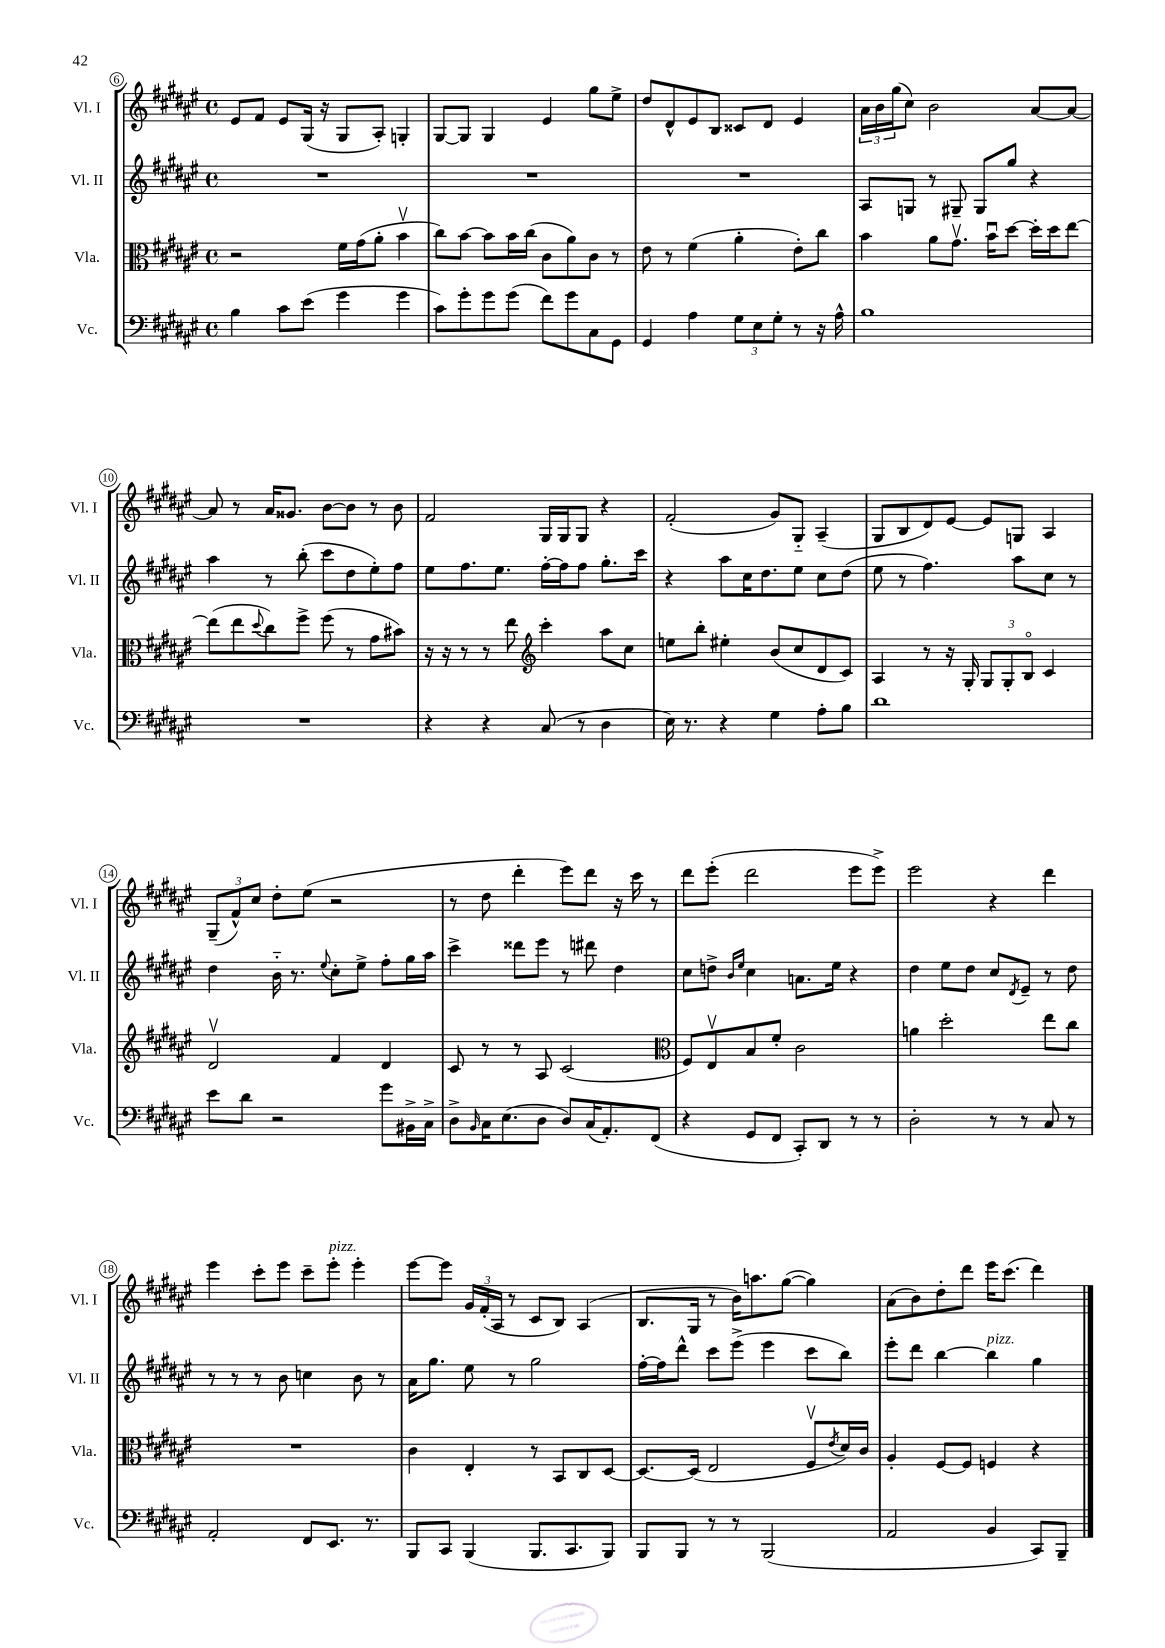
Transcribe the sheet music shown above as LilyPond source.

<<
\new StaffGroup <<
\new Staff = "s0" \with { instrumentName = "Vl. I" shortInstrumentName = "Vl. I" } {
    \clef treble \key fis \major \defaultTimeSignature \time 4/4
    eis'8 fis'8 eis'8 gis16( r16 gis8 ais8-.) g4-. |
    gis8~ gis8 gis4 eis'4 gis''8 eis''8-> |
    dis''8 dis'8-^ eis'8 b8 cisis'8 dis'8 eis'4 |
    \tuplet 3/2 { ais'16 b'16 gis''16( } cis''8) b'2 ais'8~ ais'8~ |
    ais'8 r8 ais'16 gisis'8. b'8~ b'8 r8 b'8 |
    fis'2 gis16 gis16 gis8 r4 |
    fis'2-.( gis'8) gis8-_ ais4--( |
    gis8 b8 dis'8) eis'8~ eis'8 g8 ais4 |
    \tuplet 3/2 { gis8--( fis'8-^) cis''8 } dis''8-. eis''8( r2 |
    r8 dis''8 dis'''4-. eis'''8) dis'''8 r16 cis'''16 r8 |
    dis'''8 eis'''8-.( dis'''2 eis'''8 eis'''8->) |
    eis'''2 r4 dis'''4 |
    eis'''4 cis'''8-. eis'''8 cis'''8-- eis'''8-.^\markup { \italic "pizz." } eis'''4-. |
    eis'''8~ eis'''8 \tuplet 3/2 { gis'16 fis'16-.( ais16 } r8 cis'8 b8) ais4( |
    b8. gis16 r8 b'16) a''8. gis''8~( gis''4) |
    ais'8( b'8) dis''8-. dis'''8 eis'''16 cis'''8.( dis'''4) \bar "|." |
}
\new Staff = "s1" \with { instrumentName = "Vl. II" shortInstrumentName = "Vl. II" } {
    \clef treble \key fis \major \defaultTimeSignature \time 4/4
    R1 |
    R1 |
    R1 |
    ais8 g8 r8 gis8-- gis8 gis''8 r4 |
    ais''4 r8 b''8-.( cis'''8 dis''8 eis''8-.) fis''8 |
    eis''8 fis''8. eis''8. fis''16~-. fis''16 fis''8 gis''8.-. cis'''16 |
    r4 ais''8 cis''16 dis''8. eis''8 cis''8 dis''8( |
    eis''8 r8 fis''4.) ais''8 cis''8 r8 |
    dis''4 b'16-_ r8. \appoggiatura { eis''8 } cis''8-. eis''8-> fis''8-. gis''16 ais''16 |
    cis'''4-> disis'''8 eis'''8 r8 dis'''8 dis''4 |
    cis''8 d''8-> \grace { b'16 eis''16 } cis''4 a'8. eis''16 r4 |
    dis''4 eis''8 dis''8 cis''8 \acciaccatura { dis'8 } eis'8-- r8 dis''8 |
    r8 r8 r8 b'8 c''4 b'8 r8 |
    ais'16 gis''8. eis''8 r8 gis''2 |
    fis''16~-. fis''16 dis'''8-^ cis'''8 eis'''8->( eis'''4 cis'''8 b''8) |
    eis'''8-. dis'''8 b''4~ b''4^\markup { \italic "pizz." } gis''4 \bar "|." |
}
\new Staff = "s2" \with { instrumentName = "Vla." shortInstrumentName = "Vla." } {
    \clef alto \key fis \major \defaultTimeSignature \time 4/4
    r2 fis'16 gis'16( ais'8-. b'4\upbow |
    cis''8) b'8~ b'8 b'16 cis''16( cis'8 ais'8) cis'8 r8 |
    eis'8 r8 fis'4( ais'4-. eis'8-.) cis''8 |
    b'4 ais'8 gis'8.\upbow b'16\downbow dis''8~ dis''16-. dis''16 eis''8~ |
    eis''8( eis''8 \appoggiatura { dis''8 } cis''8) fis''8-> fis''8( r8 gis'8 bis'8) |
    r16 r16 r8 r8 eis''8 \clef treble cis'''4-. ais''8 cis''8 |
    e''8 b''8-. eis''4-. b'8( cis''8 dis'8 cis'8) |
    ais4 r8 r16 gis16-. \tuplet 3/2 { gis8 gis8-. b8\flageolet } cis'4 |
    dis'2\upbow fis'4 dis'4 |
    cis'8 r8 r8 ais8 cis'2( |
    \clef alto fis8) eis8\upbow b8 fis'8-. cis'2 |
    a'4 dis''2-. eis''8 cis''8 |
    R1 |
    cis'4 eis4-. r8 b,8 cis8 dis8~ |
    dis8.~ dis16( eis2 fis8\upbow \acciaccatura { eis'8 } dis'16) cis'16 |
    ais4-. fis8~ fis8 f4 r4 \bar "|." |
}
\new Staff = "s3" \with { instrumentName = "Vc." shortInstrumentName = "Vc." } {
    \clef bass \key fis \major \defaultTimeSignature \time 4/4
    b4 cis'8 eis'8( gis'4 gis'4 |
    cis'8) gis'8-. gis'8 gis'8( fis'8) gis'8 cis8 gis,8 |
    gis,4 ais4 \tuplet 3/2 { gis8 eis8 gis8-. } r8 r16 ais16-^ |
    b1 |
    R1 |
    r4 r4 cis8( r8 dis4 |
    eis16) r8. r4 gis4 ais8-. b8 |
    dis'1 |
    eis'8 dis'8 r2 gis'8 bis,16-> cis16-> |
    dis8-> \grace { b,16 } cis16 eis8.( dis8 dis8) cis16( ais,8.-.) fis,8( |
    r4 gis,8 fis,8 cis,8-.) dis,8 r8 r8 |
    dis2-. r8 r8 cis8 r8 |
    ais,2-. fis,8 eis,8. r8. |
    b,,8 cis,8 b,,4( b,,8. cis,8. b,,8) |
    b,,8 b,,8 r8 r8 b,,2( |
    ais,2 b,4 cis,8) b,,8-- \bar "|." |
}
>>
>>
\layout { \context { \Score currentBarNumber = #6 \override BarNumber.stencil = #(make-stencil-circler 0.1 0.3 ly:text-interface::print) } }
